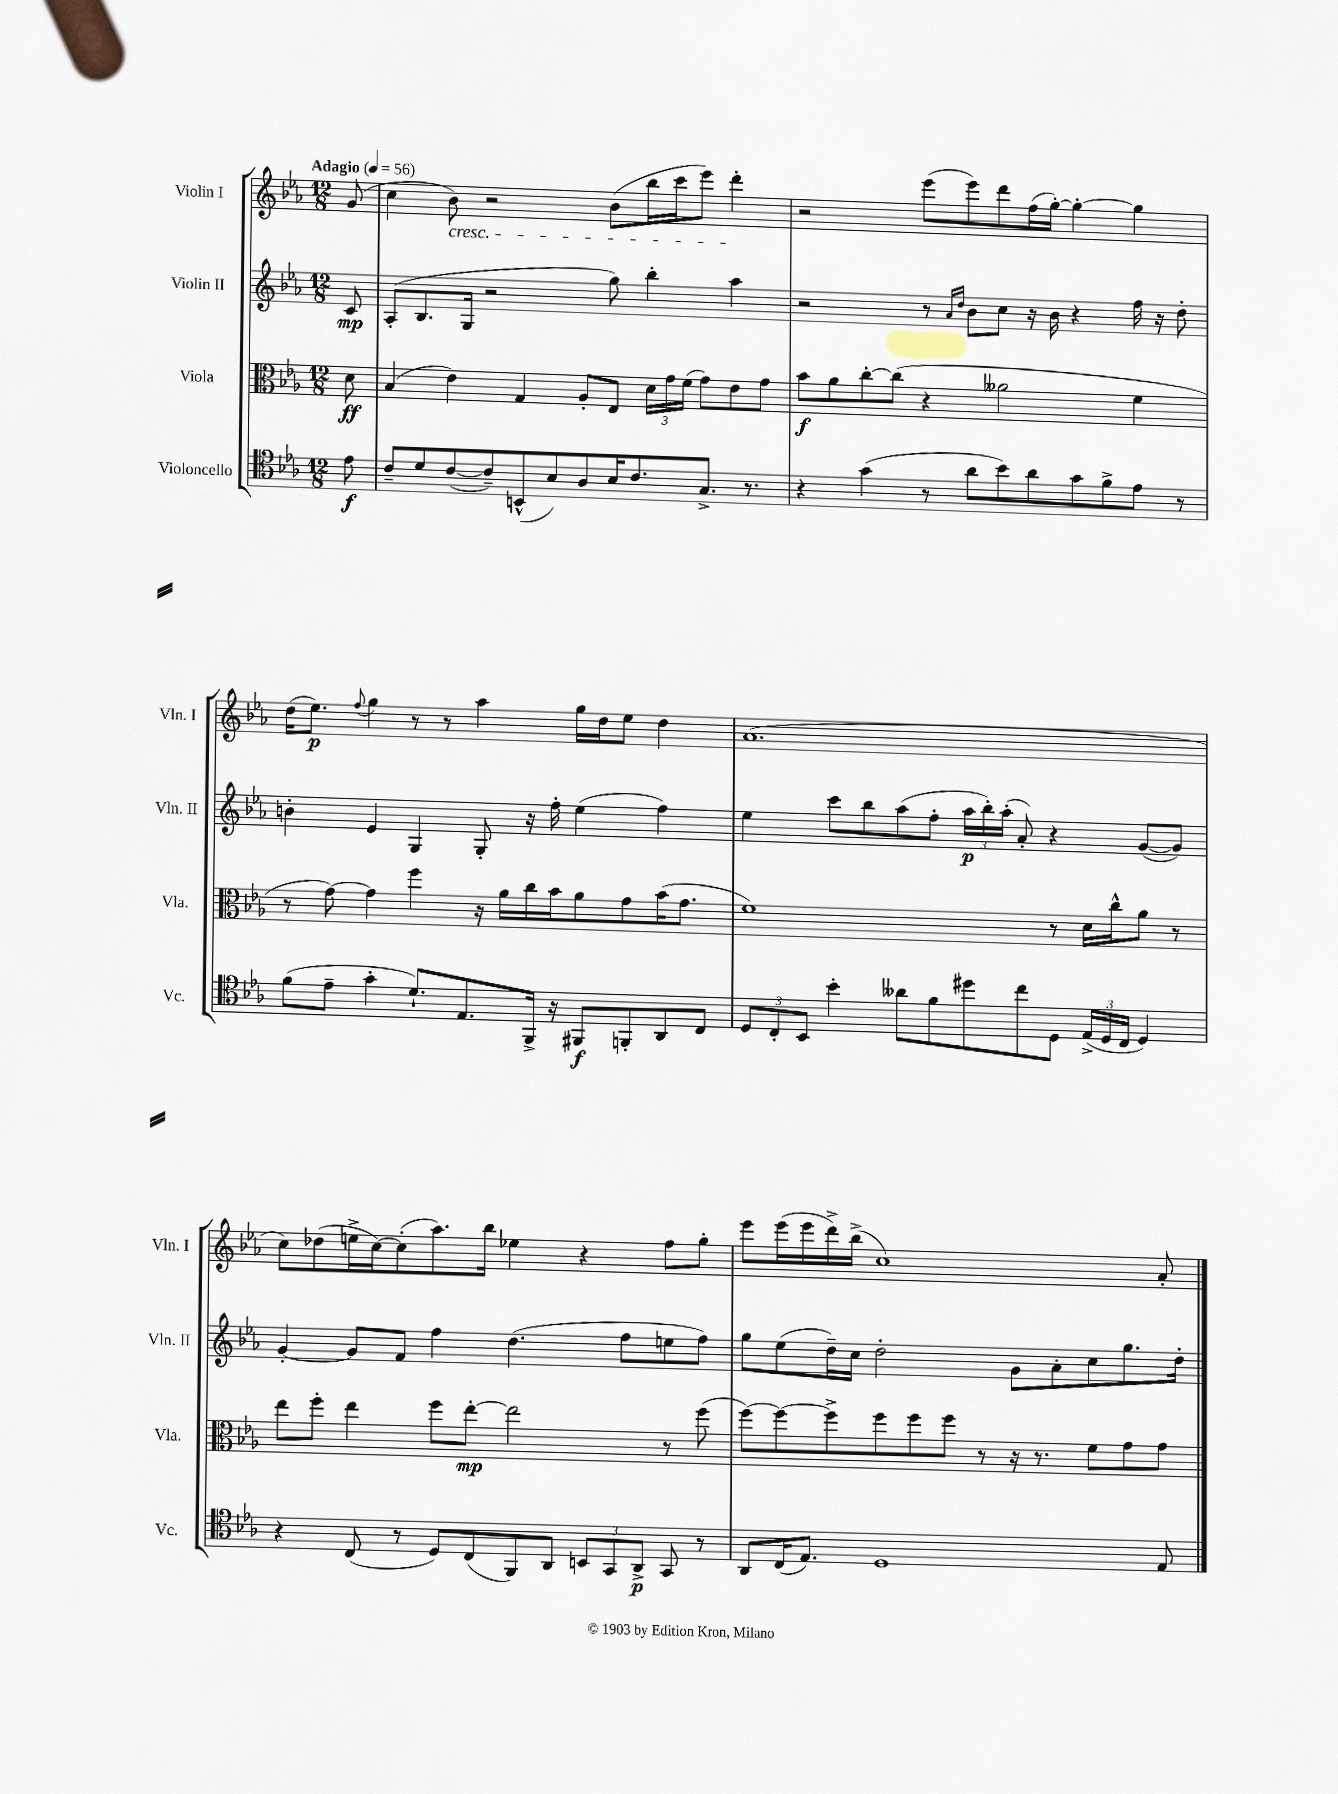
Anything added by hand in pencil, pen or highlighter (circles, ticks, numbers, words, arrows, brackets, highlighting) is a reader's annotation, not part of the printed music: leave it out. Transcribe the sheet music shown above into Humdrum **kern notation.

**kern	**kern	**kern	**kern
*staff4	*staff3	*staff2	*staff1
*clefC4	*clefC3	*clefG2	*clefG2
*k[b-e-a-]	*k[b-e-a-]	*k[b-e-a-]	*k[b-e-a-]
*M12/8	*M12/8	*M12/8	*M12/8
*MM56	*MM56	*MM56	*MM56
8e-	8d	8c	(8g
=	=	=	=
8c~	(4B-	(8A-'	4cc
8d	.	8.B-	.
([8c	4e-)	.	8b-)
.	.	16G	.
8c~])	.	2r	2r
(8BB^^	4G	.	.
8B-)	.	.	.
8A-	8A-'	.	.
16B-	8E-	8gg)	(8b-
8.c	.	.	.
.	24d	4bb-'	16bb-
.	24g	.	.
.	.	.	16ccc
.	(24f	.	.
8.G^	8g)	.	8eee-)
.	8e-	4aa-	4ddd'
8.r	.	.	.
.	8g	.	.
=	=	=	=
4r	8b-	2r	2r
.	8a-	.	.
(4g	[8cc'	.	.
.	(8cc]	.	.
8r	4r	8r	(8eee-
.	.	16qqa-	.
.	.	16qqdd	.
8a-	.	8b-	8eee-)
8b-)	2a--	8cc	8ddd
8a-	.	16r	(16ff
.	.	16b-	[16gg')
8g	.	4r	4gg'_
8f^	.	.	.
8e-	4f	16ff	4gg]
.	.	16r	.
8r	.	8dd'	.
=	=	=	=
(8f	8r	4b'	(16dd
.	.	.	8.ee-)
8e-~	[8g)	.	.
.	.	.	8qqff
4g'	4g]	4e-	4gg
8.d`)	4ff	4G	8r
.	.	.	8r
8.E-	.	.	.
.	16r	8G'	4aa-
.	16a-	.	.
16FF^	16cc	16r	.
16r	16b-	16ff'	.
8FF#	8a-	(4ee-	16gg
.	.	.	16dd
8FF'	8g	.	8ee-
8AA-	(16b-	4ff)	4dd
.	8.g	.	.
8C	.	.	.
=	=	=	=
12D	1f)	4ee-	(1.a-
12C'	.	.	.
12BB-	.	.	.
4b-'	.	8ccc	.
.	.	8bb-	.
8a--	.	(8aa-	.
8f	.	8ff'	.
8dd#	.	24aa-	.
.	.	24bb-')	.
.	.	(24aa-'	.
8cc	.	8a-')	.
8D	8r	4r	.
(24E-^	16d	.	.
24D	.	.	.
.	16cc^^	.	.
24C	.	.	.
4D)	8a-	([8g	.
.	8r	8g])	.
=	=	=	=
4r	8ee-	[4g'	8cc)
.	8ff'	.	(8dd-
(8C	4ee-	8g]	16ee^
.	.	.	[16cc)
8r	.	8f	(8cc']
8D)	8ff	4ff	8.aa-)
(8C	[8ee-'	.	.
.	.	.	16bb-
8FF)	2ee-]	(4.dd	4ee-
8AA-	.	.	.
12BB	.	.	4r
12GG	.	.	.
.	.	8ff	.
12AA-^	.	.	.
8GG	8r	8ee	8ff
8r	(8ff	8ff)	8gg'
=	=	=	=
8AA-	[8ff)	8gg	8eee-
(16C	8ff_	(8ee-	(16eee-
8.E-)	.	.	16eee-
.	8ff^]	16dd~)	16ddd^)
.	.	16cc	(16bb-^
1D	8ff	2dd'	1cc)
.	8ff	.	.
.	8ff	.	.
.	8r	.	.
.	16r	8g	.
.	8.r	.	.
.	.	8a-'	.
.	8f	8cc	.
.	8g	8.gg	.
8E-	8g	.	8a-'
.	.	16dd'	.
==	==	==	==
*-	*-	*-	*-
